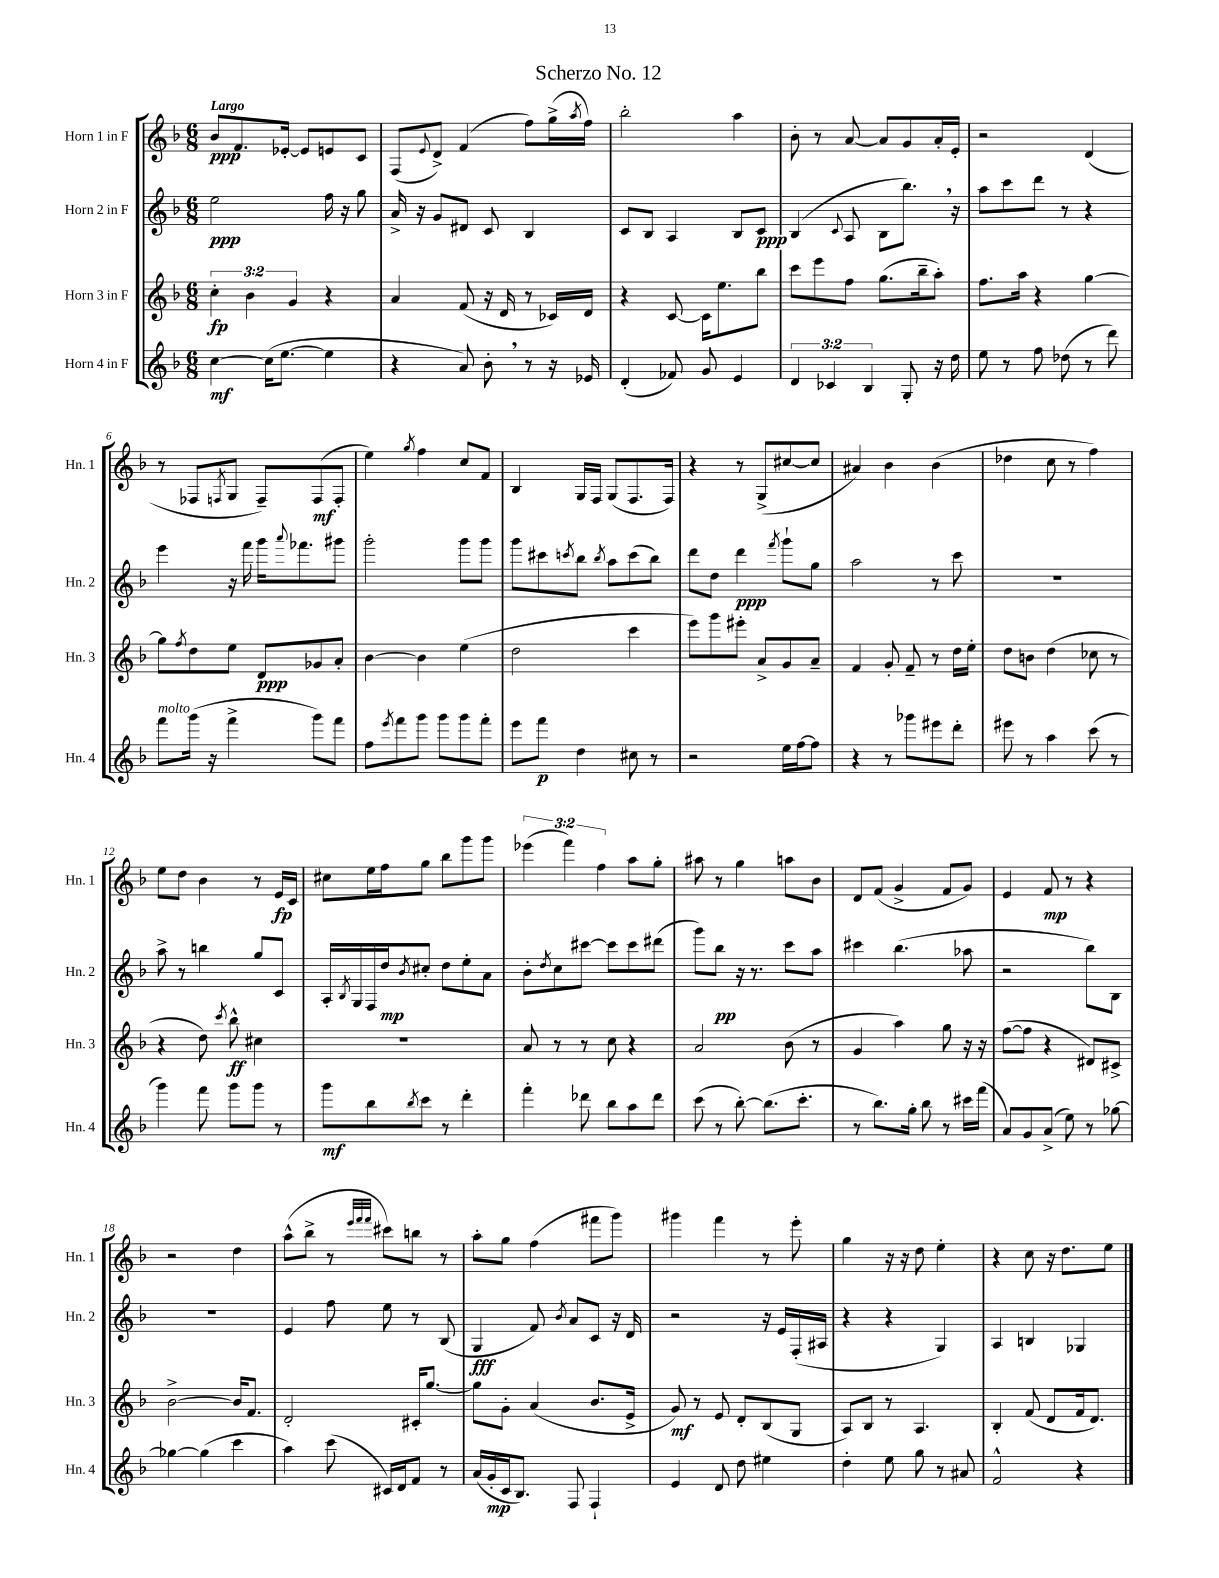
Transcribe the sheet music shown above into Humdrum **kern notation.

**kern	**dynam	**kern	**dynam	**kern	**dynam	**kern	**dynam
*part4	*part4	*part3	*part3	*part2	*part2	*part1	*part1
*staff4	*staff4	*staff3	*staff3	*staff2	*staff2	*staff1	*staff1
*I"Horn 4 in F	*	*I"Horn 3 in F	*	*I"Horn 2 in F	*	*I"Horn 1 in F	*
*I'Hn. 4	*	*I'Hn. 3	*	*I'Hn. 2	*	*I'Hn. 1	*
*clefG2	*	*clefG2	*	*clefG2	*	*clefG2	*
*k[b-]	*	*k[b-]	*	*k[b-]	*	*k[b-]	*
*M6/8	*	*M6/8	*	*M6/8	*	*M6/8	*
=1	=1	=1	=1	=1	=1	=1	=1
!	!	!	!	!	!	!LO:TX:a:B:t=Largo	!
[4cc\	mf	6cc'\	fp	2ee\	ppp	8b-/L	ppp
.	.	.	.	.	.	8.f/	.
.	.	6b-\	.	.	.	.	.
(16cc\KL]	.	.	.	.	.	.	.
[8.ee\J	.	.	.	.	.	[16e-X'/Jk	.
.	.	6g/	.	.	.	.	.
.	.	.	.	.	.	8e-/L]	.
4ee\]	.	4r	.	16ff\	.	8en/	.
.	.	.	.	16r	.	.	.
.	.	.	.	8gg\	.	8c/J	.
=2	=2	=2	=2	=2	=2	=2	=2
4r	.	4a/	.	16a^/	.	(8F/L	.
.	.	.	.	16r	.	.	.
.	.	.	.	.	.	8qqe/	.
.	.	.	.	8g/L	.	8d^/J)	.
8a/)	.	(8f/	.	8d#X/J	.	(4f/	.
8b-',\	.	16r	.	8c/	.	.	.
.	.	16d/	.	.	.	.	.
8r	.	8r	.	4B-/	.	8ff\L)	.
16r	.	16c-X/LL)	.	.	.	(16gg^\L	.
.	.	.	.	.	.	8qaa/	.
16e-X/	.	16d/JJ	.	.	.	16ff\JJ)	.
=3	=3	=3	=3	=3	=3	=3	=3
(4d'/	.	4r	.	8c/L	.	2bb-'\	.
.	.	.	.	8B-/J	.	.	.
8f-X/)	.	[8c/	.	4A/	.	.	.
8g/	.	16c\KL]	.	.	.	.	.
.	.	8.ee\	.	.	.	.	.
4e/	.	.	.	8B-/L	.	4aa\	.
.	.	8bb-\J	.	8c/J	ppp	.	.
=4	=4	=4	=4	=4	=4	=4	=4
6d/	.	8ccc\L	.	(4B-/	.	8b-'\	.
.	.	8eee\	.	.	.	8r	.
6c-X/	.	.	.	.	.	.	.
.	.	.	.	8qqc/	.	.	.
.	.	8ff\J	.	8A/	.	[8a/	.
6B-/	.	.	.	.	.	.	.
.	.	(8.gg\L	.	8B-\L	.	8a/L]	.
8G'/	.	.	.	8.bb-,\J)	.	8g/	.
.	.	16bb-~\k	.	.	.	.	.
16r	.	8aa'\J)	.	.	.	16a'/L	.
16dd\	.	.	.	16r	.	16e'/JJ	.
=5	=5	=5	=5	=5	=5	=5	=5
8ee\	.	8.ff\L	.	8aa\L	.	2r	.
8r	.	.	.	8ccc\	.	.	.
.	.	16aa\Jk	.	.	.	.	.
8ff\	.	4r	.	8ddd\J	.	.	.
(8dd-X\	.	.	.	8r	.	.	.
8r	.	[4gg\	.	4r	.	(4d/	.
8ddd\)	.	.	.	.	.	.	.
!!LO:LB:g=z
=6	=6	=6	=6	=6	=6	=6	=6
!LO:TX:a:i:t=molto	!	!	!	!	!	!	!
8fff\L	.	8gg\L]	.	4eee\	.	8r	.
.	.	8qff/	.	.	.	.	.
(16ggg\Jk	.	8dd\	.	.	.	8F-X/L	.
16r	.	.	.	.	.	.	.
.	.	.	.	.	.	8qFn/	.
4fff^\	.	8ee\J	.	16r	.	8G/J	.
.	.	.	.	16fff\	.	.	.
.	.	8d/L	ppp	16ggg\KL	.	8F~/L)	.
.	.	.	.	8qqaaa/	.	.	.
.	.	.	.	8.fff-X\	.	.	.
8ggg\L)	.	8g-X/	.	.	.	(8F/	mf
8fff\J	.	8a'/J	.	8ggg#X\J	.	8F'/J	.
=7	=7	=7	=7	=7	=7	=7	=7
8ff\L	.	[4b-\	.	2ggg'\	.	4ee\)	.
8qeee/	.	.	.	.	.	.	.
8fff\	.	.	.	.	.	.	.
.	.	.	.	.	.	8qgg/	.
8ggg\J	.	4b-\]	.	.	.	4ff\	.
8ggg\L	.	.	.	.	.	.	.
8ggg\	.	(4ee\	.	8ggg\L	.	8cc/L	.
8fff'\J	.	.	.	8ggg\J	.	8f/J	.
=8	=8	=8	=8	=8	=8	=8	=8
8eee\L	.	2dd\	.	8ggg\L	.	4B-/	.
8fff\J	p	.	.	8ccc#X\	.	.	.
.	.	.	.	8qcccn/	.	.	.
4dd\	.	.	.	8bb-\J	.	16G/LL	.
.	.	.	.	.	.	16F/JJ	.
.	.	.	.	8qbb-/	.	.	.
.	.	.	.	8aa\L	.	(8G/L	.
8cc#X\	.	4ccc\	.	(8ccc\	.	8.F/	.
8r	.	.	.	8bb-\J)	.	.	.
.	.	.	.	.	.	16F/Jk)	.
=9	=9	=9	=9	=9	=9	=9	=9
2r	.	8eee\L)	.	8ddd\L	.	4r	.
.	.	8ggg\	.	8dd\J	.	.	.
.	.	8eee#X'\J	.	4ddd\	ppp	8r	.
.	.	8a^/L	.	.	.	(8G^/L	.
.	.	.	.	8qfff/	.	.	.
16ee\LL	.	8g/	.	8ggg`\L	.	[8cc#X/	.
[16ff\J	.	.	.	.	.	.	.
8ff\J]	.	8a~/J	.	8gg\J	.	8cc#/J]	.
=10	=10	=10	=10	=10	=10	=10	=10
4r	.	4f/	.	2aa\	.	4a#X/)	.
8r	.	8g'/	.	.	.	4b-\	.
8ggg-X\L	.	8f~/	.	.	.	.	.
8eee#X\	.	8r	.	8r	.	(4b-\	.
8ddd'\J	.	16dd\LL	.	8ccc\	.	.	.
.	.	16ee'\JJ	.	.	.	.	.
=11	=11	=11	=11	=11	=11	=11	=11
8eee#X\	.	8dd\L	.	2.r	.	4dd-X\	.
8r	.	8bn\J	.	.	.	.	.
4aa\	.	(4dd\	.	.	.	8cc\	.
.	.	.	.	.	.	8r	.
(8ccc\	.	8cc-X\	.	.	.	4ff\)	.
8r	.	8r	.	.	.	.	.
!!LO:LB:g=z
=12	=12	=12	=12	=12	=12	=12	=12
4ggg\)	.	4r	.	8aa^\	.	8ee\L	.
.	.	.	.	8r	.	8dd\J	.
8fff\	.	8dd\)	.	4bbn\	.	4b-\	.
.	.	8qccc/	.	.	.	.	.
8ggg\L	.	8bb-^^\	ff	.	.	.	.
8ggg\J	.	4cc#X\	.	8gg/L	.	8r	.
8r	.	.	.	8c/J	.	16e/LL	fp
.	.	.	.	.	.	16c/JJ	.
=13	=13	=13	=13	=13	=13	=13	=13
8ggg\L	mf	2.r	.	16A'/LL	.	8cc#X\L	.
.	.	.	.	8qB-/	.	.	.
.	.	.	.	16G/	.	.	.
8bb-\	.	.	.	16F/	.	16ee\L	.
.	.	.	.	16dd/J	mp	16ff\J	.
8qbb-/	.	.	.	8qb-/	.	.	.
8ccc\J	.	.	.	8cc#X'/J	.	8gg\J	.
8r	.	.	.	8dd\L	.	8bb-\L	.
4ddd'\	.	.	.	8ee'\	.	8ggg\	.
.	.	.	.	8a\J	.	8ggg\J	.
=14	=14	=14	=14	=14	=14	=14	=14
4fff'\	.	8a/	.	8b-'\L	.	(6eee-X\	.
.	.	.	.	8qdd/	.	.	.
.	.	8r	.	8cc\	.	.	.
.	.	.	.	.	.	6fff\)	.
8ddd-X\	.	8r	.	[8ccc#X\J	.	.	.
.	.	.	.	.	.	6ff\	.
8bb-\L	.	8cc\	.	8ccc#\L]	.	.	.
8aa\	.	4r	.	8ccc#\	.	8aa\L	.
8ddd-\J	.	.	.	(8ddd#X\J	.	8gg'\J	.
=15	=15	=15	=15	=15	=15	=15	=15
(8ccc\	.	2a/	.	8ggg\L)	.	8aa#X\	.
8r	.	.	.	8bb-\J	pp	8r	.
[8bb-'\)	.	.	.	16r	.	4gg\	.
.	.	.	.	8.r	.	.	.
(8.bb-\L]	.	.	.	.	.	.	.
.	.	(8b-\	.	8ccc\L	.	8aan\L	.
8.ccc'\J	.	.	.	.	.	.	.
.	.	8r	.	8aa\J	.	8b-\J	.
=16	=16	=16	=16	=16	=16	=16	=16
8r	.	4g/	.	4ccc#X\	.	8d/L	.
8.bb-\L)	.	.	.	.	.	(8f/J	.
.	.	4aa\)	.	(4.bb-\	.	4g^/	.
16gg'\Jk	.	.	.	.	.	.	.
8bb-\	.	.	.	.	.	.	.
8r	.	8gg\	.	.	.	8f/L	.
16ccc#X\LL	.	16r	.	8aa-X\	.	8g/J)	.
(16fff\JJ	.	16r	.	.	.	.	.
=17	=17	=17	=17	=17	=17	=17	=17
8a/L)	.	([8ff\L	.	2r	.	4e/	.
8g/	.	8ff\J]	.	.	.	.	.
(8a^/J	.	4r	.	.	.	8f/	mp
8ee\)	.	.	.	.	.	8r	.
8r	.	8d#X/L)	.	8bb-\L)	.	4r	.
[8gg-X\	.	8c#X^/J	.	8B-\J	.	.	.
!!LO:LB:g=z
=18	=18	=18	=18	=18	=18	=18	=18
4gg-X\_	.	[2b-^\	.	2.r	.	2r	.
(4gg-\]	.	.	.	.	.	.	.
4ccc\	.	16b-/KL]	.	.	.	4dd\	.
.	.	8.f/J	.	.	.	.	.
=19	=19	=19	=19	=19	=19	=19	=19
4aa\)	.	2d'/	.	4e/	.	(8aa^^\L	.
.	.	.	.	.	.	8bb-^\J	.
(8ccc\	.	.	.	8ff\	.	8r	.
.	.	.	.	.	.	32qqeee/LLL	.
.	.	.	.	.	.	32qqfff/	.
.	.	.	.	.	.	32qqfff/JJJ	.
16c#X/LL)	.	.	.	8ee\	.	8ccc#X\L)	.
16d/J	.	.	.	.	.	.	.
8f/J	.	16c#X'/KL	.	8r	.	8bbn\J	.
.	.	[8.gg/J	.	.	.	.	.
8r	.	.	.	(8B-/	.	8r	.
=20	=20	=20	=20	=20	=20	=20	=20
(16a/LL	.	8gg\L]	.	4G/	fff	8aa'\L	.
16g'/	mp	.	.	.	.	.	.
16c/J	.	8g'\J	.	.	.	8gg\J	.
8.B-/J)	.	.	.	.	.	.	.
.	.	(4a/	.	8f/)	.	(4ff\	.
.	.	.	.	8qb-/	.	.	.
8F/	.	.	.	8a/L	.	.	.
4F`/	.	8.b-/L	.	8c/J	.	8fff#X\L	.
.	.	.	.	16r	.	8ggg\J)	.
.	.	16e^/Jk	.	16d/	.	.	.
=21	=21	=21	=21	=21	=21	=21	=21
4e/	.	8g/)	mf	2r	.	4ggg#X\	.
.	.	8r	.	.	.	.	.
8d/	.	8e/	.	.	.	4fff\	.
8dd\	.	8d'/L	.	.	.	.	.
4ee#X\	.	(8B-/	.	16r	.	8r	.
.	.	.	.	16e/LL	.	.	.
.	.	8G/J	.	(16F'/	.	8eee'\	.
.	.	.	.	16A#X/JJ	.	.	.
=22	=22	=22	=22	=22	=22	=22	=22
4dd'\	.	8A/L)	.	4r	.	4gg\	.
.	.	8B-/J	.	.	.	.	.
8ee\	.	8r	.	4r	.	16r	.
.	.	.	.	.	.	16r	.
8gg\	.	4.A/	.	.	.	8dd\	.
8r	.	.	.	4G/)	.	4ee'\	.
8a#X/	.	.	.	.	.	.	.
=23	=23	=23	=23	=23	=23	=23	=23
2f^^/	.	4B-'/	.	4A/	.	4r	.
.	.	(8f/	.	4Bn/	.	8cc\	.
.	.	8d/L	.	.	.	16r	.
.	.	.	.	.	.	8.dd\L	.
4r	.	16f/k	.	4G-X/	.	.	.
.	.	8.d/J)	.	.	.	.	.
.	.	.	.	.	.	8ee\J	.
==	==	==	==	==	==	==	==
*-	*-	*-	*-	*-	*-	*-	*-
